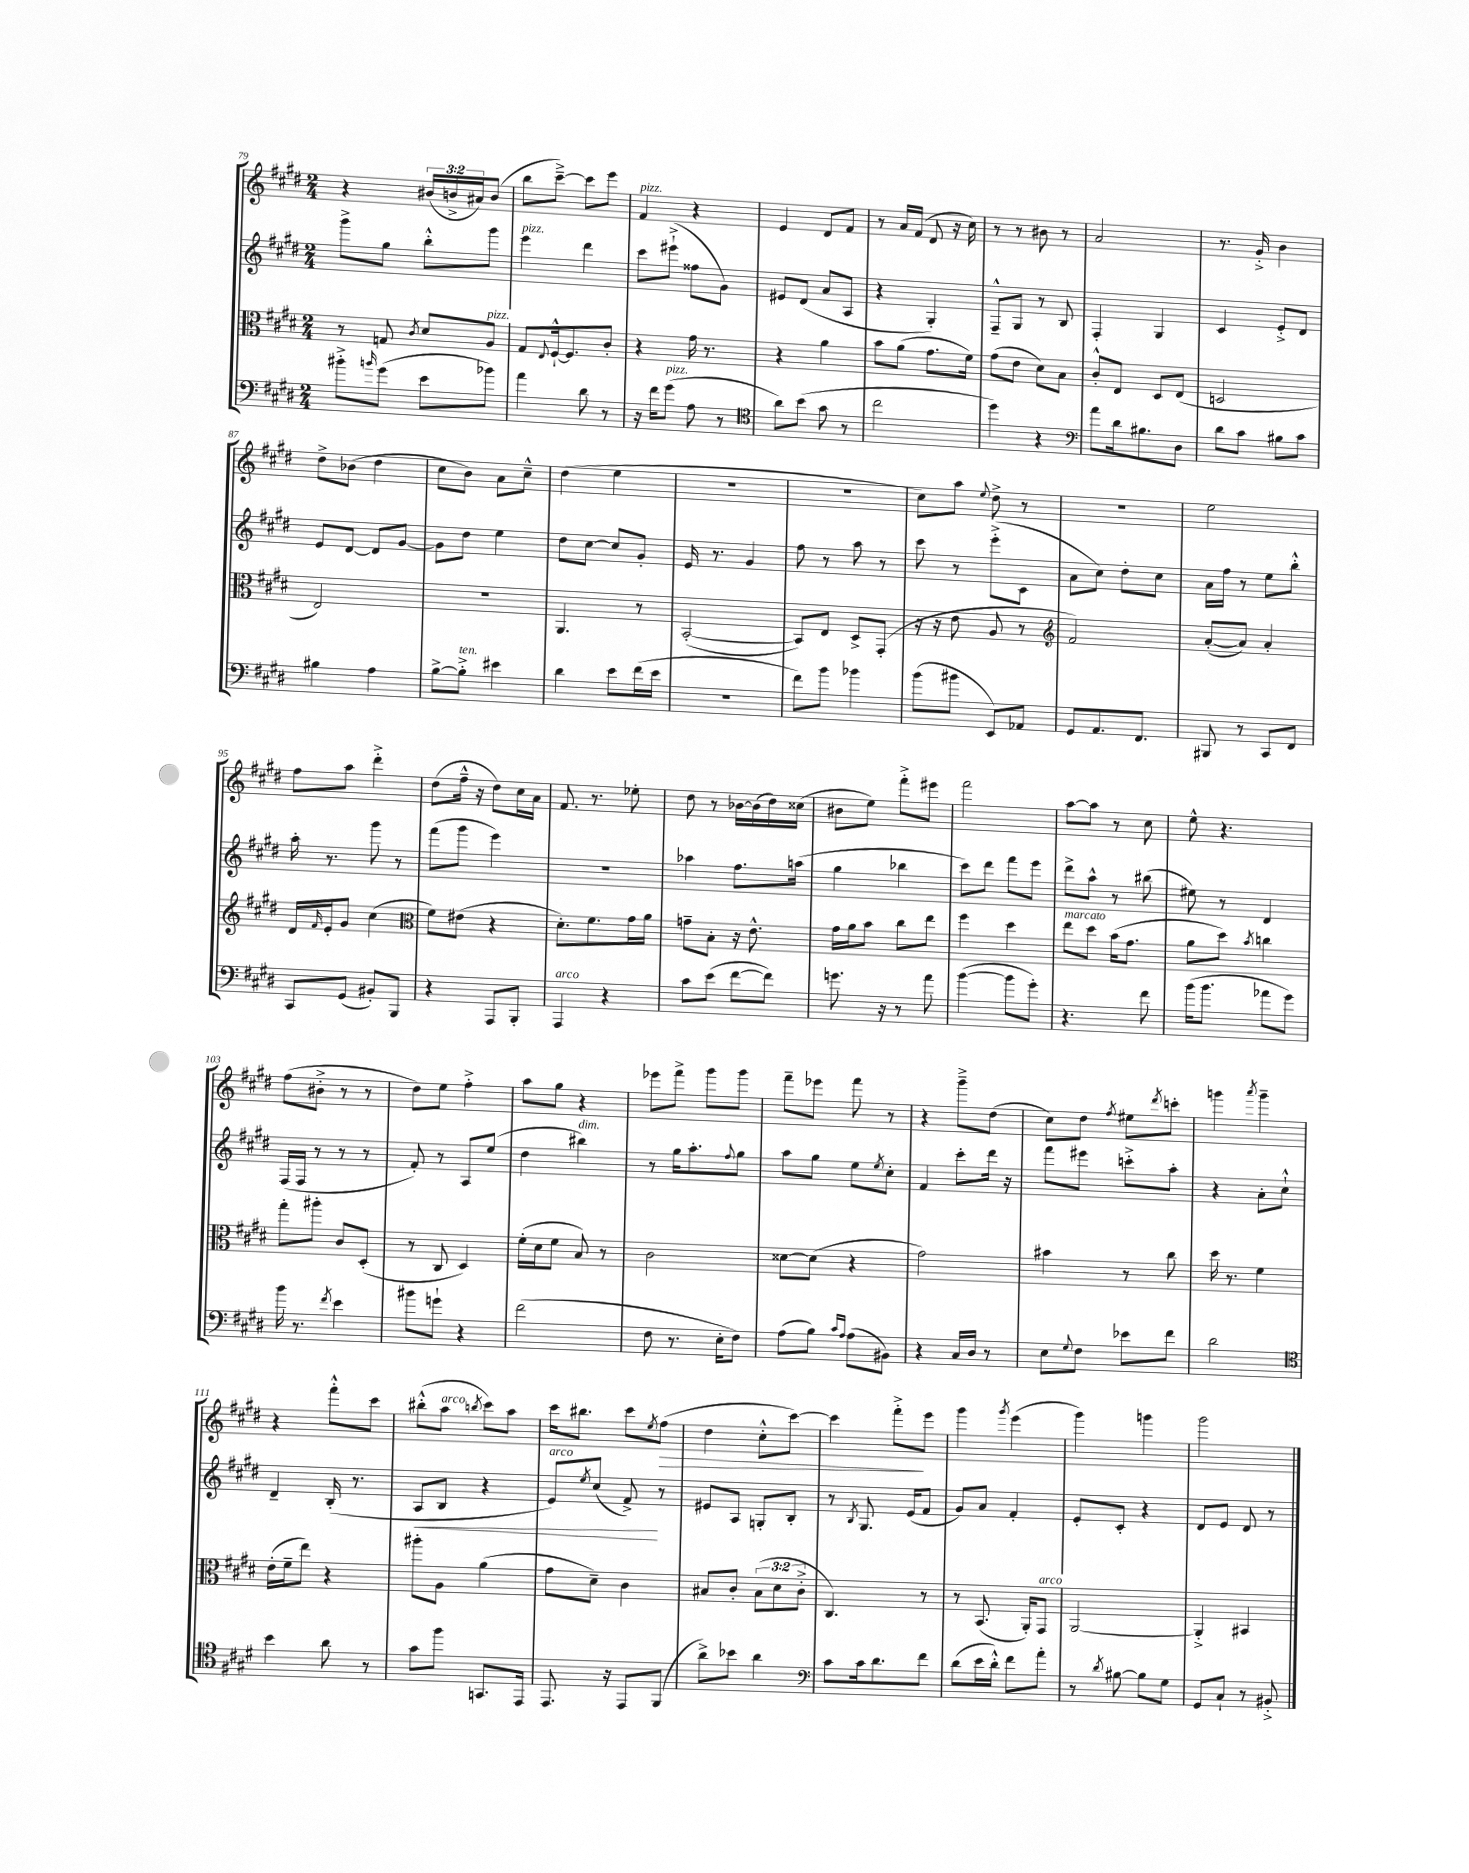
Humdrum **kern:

**kern	**kern	**kern	**dynam	**kern	**dynam
*part4	*part3	*part2	*part2	*part1	*part1
*staff4	*staff3	*staff2	*staff2	*staff1	*staff1
*clefF4	*clefC3	*clefG2	*	*clefG2	*
*k[f#c#g#d#]	*k[f#c#g#d#]	*k[f#c#g#d#]	*	*k[f#c#g#d#]	*
*M2/4	*M2/4	*M2/4	*	*M2/4	*
=79	=79	=79	=79	=79	=79
8b#X'^\L	8r	8ggg#^\L	.	4r	.
16qqbn/	.	.	.	.	.
(8g#\J	8Gn/	8gg#\J	.	.	.
.	8qc#/	.	.	.	.
8e\L	8d#/L	8bb'^^\L	.	(24b#X/LL	.
.	.	.	.	24bn^/	.
.	.	.	.	24a#X/J)	.
!	!LO:TX:a:i:t=pizz.	!	!	!	!
8b-X\J)	8A/J	8ggg#\J	.	(8b/J	.
=80	=80	=80	=80	=80	=80
!	!	!LO:TX:a:i:t=pizz.	!	!	!
4a\	8G#/L	4eee\	.	8bb\L	.
.	8qqE/	.	.	.	.
.	[16F#`^^/k	.	.	[8ccc#~^\J)	.
.	8.F#/]	.	.	.	.
8d#\	.	4ddd#\	.	8ccc#\L]	.
8r	8c#'/J	.	.	8eee\J	.
=81	=81	=81	=81	=81	=81
!	!	!	!	!LO:TX:a:i:t=pizz.	!
16r	4r	8ccc#\L	.	4f#/	.
16f#\KL	.	.	.	.	.
!LO:TX:a:i:t=pizz.	!	!	!	!	!
(8g#\J	.	(8eee#X`^\J	.	.	.
8A\	16g#\	8ff##X\L	.	4r	.
.	8.r	.	.	.	.
8r	.	8g#\J)	.	.	.
=82	=82	=82	=82	=82	=82
*clefC4	*	*	*	*	*
8a\L)	4r	8e#X/L	.	4e/	.
(8b\J	.	(8d#/J	.	.	.
8g#\	4a\	8a/L	.	8d#/L	.
8r	.	8A/J	.	8f#/J	.
=83	=83	=83	=83	=83	=83
2cc#\	8b\L	4r	.	8r	.
.	(8a\J	.	.	16a/LL	.
.	.	.	.	(16f#/JJ	.
.	8.g#\L	4G#'/)	.	8d#/	.
.	.	.	.	16r	.
.	16f#\Jk)	.	.	16cc#\)	.
=84	=84	=84	=84	=84	=84
4dd#\)	(8g#\L	8F#~^^/L	.	8r	.
.	8e\J	8G#/J	.	8r	.
4r	8d#\L)	8r	.	8b#X\	.
.	8B\J	8B/	.	8r	.
=85	=85	=85	=85	=85	=85
*clefF4	*	*	*	*	*
8a\L	8c#'^^/L	4F#'/	.	2a/	.
16d#\k	8E/J	.	.	.	.
8.B#X\	.	.	.	.	.
.	8D#/L	4G#/	.	.	.
8D#\J	(8E/J	.	.	.	.
=86	=86	=86	=86	=86	=86
8d#\L	2Dn/	4c#/	.	8.r	.
8c#\J	.	.	.	.	.
.	.	.	.	16g#'^/	.
8B#X\L	.	8e'^/L	.	4b\	.
8c#\J	.	8d#/J	.	.	.
!!LO:LB:g=z
=87	=87	=87	=87	=87	=87
4B#X\	2E/)	8e/L	.	8dd#^\L	.
.	.	[8d#/J	.	(8b-X\J	.
4A\	.	8d#/L]	.	4dd#\	.
.	.	[8g#/J	.	.	.
=88	=88	=88	=88	=88	=88
[8B^\L	2r	8g#\L]	.	8cc#\L	.
!LO:TX:a:i:t=ten.	!	!	!	!	!
8B'^\J]	.	8dd#\J	.	8b\J)	.
4e#X\	.	4ee\	.	8a\L	.
.	.	.	.	8cc#~^^\J	.
=89	=89	=89	=89	=89	=89
4d#\	4.AA/	8dd#\L	.	(4dd#\	.
.	.	[8cc#\J	.	.	.
8e\L	.	8cc#/L]	.	4ee\	.
(16f#\L	8r	8g#'/J	.	.	.
16e\JJ	.	.	.	.	.
=90	=90	=90	=90	=90	=90
2r	([2BB'/	16e/	.	2r	.
.	.	8.r	.	.	.
.	.	4g#/	.	.	.
=91	=91	=91	=91	=91	=91
8f#\L)	8BB/L])	8ff#\	.	2r	.
8b\J	8E/J	8r	.	.	.
4b-X\	8D#^/L	8aa\	.	.	.
.	(8GG#'/J	8r	.	.	.
=92	=92	=92	=92	=92	=92
(8b\L	16r	8ccc#\	.	8cc#\L)	.
.	16r	.	.	.	.
8b#X\J	8e\	8r	.	8aa\J	.
.	.	.	.	8qqee/	.
8EE/L)	8A/	(8eee'^\L	.	8dd#^\	.
8AA-X/J	8r	8c#\J	.	8r	.
=93	=93	=93	=93	=93	=93
*	*clefG2	*	*	*	*
8GG#/L	2f#/)	8a\L	.	2r	.
8.AA/	.	8cc#\J)	.	.	.
.	.	8dd#'\L	.	.	.
8.FF#/J	.	.	.	.	.
.	.	8cc#\J	.	.	.
=94	=94	=94	=94	=94	=94
8BBB#X/	([8a'/L	16a\LL	.	2ee\	.
.	.	16ff#\JJ	.	.	.
8r	8a/J])	8r	.	.	.
8CC#/L	4a'/	8ee\L	.	.	.
8FF#/J	.	8bb'^^\J	.	.	.
!!LO:LB:g=z
=95	=95	=95	=95	=95	=95
8CC#/L	16d#/LL	16aa'\	.	8ff#\L	.
.	16qqf#/	.	.	.	.
.	16e'/J	8.r	.	.	.
(8GG#/J	8g#/J	.	.	8aa\J	.
8BB#X'/L)	(4cc#\	8ggg#\	.	4ddd#'^\	.
8BBB/J	.	8r	.	.	.
=96	=96	=96	=96	=96	=96
*	*clefC3	*	*	*	*
4r	8f#\L)	(8fff#\L	.	(8dd#\L	.
.	(8e#X\J	8ggg#\J	.	16ff#~^^\Jk	.
.	.	.	.	16r	.
8AAA/L	4r	4eee\)	.	8dd#\L)	.
8BBB'/J	.	.	.	16cc#\L	.
.	.	.	.	16a\JJ	.
=97	=97	=97	=97	=97	=97
!LO:TX:a:i:t=arco	!	!	!	!	!
4AAA/	8.d#'\L)	2r	.	8.f#/	.
.	8.f#\	.	.	8.r	.
4r	.	.	.	.	.
.	16g#\L	.	.	8ee-X'\	.
.	16a\JJ	.	.	.	.
=98	=98	=98	=98	=98	=98
8c#\L	8gn~\L	4aa-X\	.	8dd#\	.
(8e\J	8B'\J	.	.	8r	.
[8f#\L	16r	8.ff#\L	.	[16b-X\LL	.
.	8.e^^\	.	.	(16b-\]	.
8f#\J])	.	.	.	16dd#\)	.
.	.	(16aan\Jk	.	(16cc##X\JJ	.
=99	=99	=99	=99	=99	=99
8.gn\	16g#\LL	4gg#\	.	8b#X\L	.
.	16a\J	.	.	.	.
.	8b\J	.	.	8ee\J)	.
16r	.	.	.	.	.
8r	8cc#\L	4bb-X\	.	8fff#'^\L	.
8a\	8ee\J	.	.	8eee#X\J	.
=100	=100	=100	=100	=100	=100
([4b\	4ff#\	8ccc#\L)	.	2fff#\	.
.	.	8ddd#\J	.	.	.
8b\L]	4dd#\	8fff#\L	.	.	.
8g#'\J)	.	8eee\J	.	.	.
=101	=101	=101	=101	=101	=101
!	!LO:TX:a:i:t=marcato	!	!	!	!
4.r	8ee\L	8ddd#^\L	.	[8aa\L	.
.	8dd#\J	8aa^^\J	.	8aa\J]	.
.	(16b\KL	8r	.	8r	.
.	8.g#\J	.	.	.	.
8f#\	.	(8bb#X\	.	8cc#\	.
=102	=102	=102	=102	=102	=102
(16b\KL	8a\L	8ee#X\)	.	8ee^^\	.
8.b\J	.	.	.	.	.
.	8dd#\J)	8r	.	4.r	.
.	8qb/	.	.	.	.
8a-X\L	4ccn\	4d#/	.	.	.
8g#\J)	.	.	.	.	.
!!LO:LB:g=z
=103	=103	=103	=103	=103	=103
16b\	8gg#'\L	(16F#/LL	.	(8ff#\L	.
8.r	.	16F#/JJ	.	.	.
.	8aa#X'\J	8r	.	8b#X'^\J	.
8qf#/	.	.	.	.	.
4e\	8c#/L	8r	.	8r	.
.	(8D#'/J	8r	.	8r	.
=104	=104	=104	=104	=104	=104
8b#X\L	8r	8f#'/)	.	8dd#\L)	.
8gn`\J	8C#/	8r	.	8ee\J	.
4r	4D#/)	8A/L	.	4ff#'^\	.
.	.	(8ee/J	.	.	.
=105	=105	=105	=105	=105	=105
(2f#\	(16f#'\LL	4dd#\	.	8aa\L	.
.	16d#\J	.	.	.	.
.	8f#\J	.	.	8gg#\J	.
!	!	!LO:TX:a:i:t=dim.	!	!	!
.	8B/)	4bb#X\)	.	4r	.
.	8r	.	.	.	.
=106	=106	=106	=106	=106	=106
8F#\	2c#\	8r	.	8eee-X\L	.
8.r	.	16gg#\KL	.	8fff#^\J	.
.	.	8.aa'\	.	.	.
.	.	.	.	8ggg#\L	.
16E'\KL	.	.	.	.	.
.	.	8qqff#/	.	.	.
8F#\J)	.	8gg#\J	.	8ggg#\J	.
=107	=107	=107	=107	=107	=107
(8A\L	[8d##X\L	8aa\L	.	8fff#~\L	.
8B\J)	(8d##\J]	8gg#\J	.	8eee-X\J	.
16qqc#/LL	.	.	.	.	.
16qqA/JJ	.	.	.	.	.
(8A\L	4r	8ee\L	.	8fff#\	.
.	.	8qee/	.	.	.
8BB#X\J)	.	8cc#'\J	.	8r	.
=108	=108	=108	=108	=108	=108
4r	2g#\)	4f#/	.	4r	.
16C#/LL	.	8ccc#'\L	.	8ggg#~^\L	.
16D#/JJ	.	.	.	.	.
8r	.	16ddd#\Jk	.	(8dd#\J	.
.	.	16r	.	.	.
=109	=109	=109	=109	=109	=109
8E\L	4b#X\	8fff#\L	.	8cc#\L)	.
8qqG#/	.	.	.	.	.
8F#\J	.	8eee#X\J	.	8dd#\J	.
.	.	.	.	8qff#/	.
8e-X\L	8r	8cccn'^\L	.	8ee#X\L	.
.	.	.	.	8qddd#/	.
8f#\J	8cc#\	8aa'\J	.	8cccn'\J	.
=110	=110	=110	=110	=110	=110
2d#\	16dd#\	4r	.	4gggn\	.
.	8.r	.	.	.	.
.	.	.	.	8qaaa/	.
.	4f#\	8a'\L	.	4ggg~\	.
.	.	8cc#`^^\J	.	.	.
!!LO:LB:g=z
=111	=111	=111	=111	=111	=111
*clefC4	*	*	*	*	*
4b\	(16e'\LL	4d#~/	.	4r	.
.	16f#~\J	.	.	.	.
.	8ee\J)	.	.	.	.
8a\	4r	(16B'/	.	8fff#'^^\L	.
.	.	8.r	.	.	.
8r	.	.	.	8ccc#\J	.
=112	=112	=112	=112	=112	=112
!	!	!	!LO:HP:b	!	!
8g#\L	8aa#X'\L	8A/L	<	(8bb#X'^^\L	.
!	!	!	!	!LO:TX:a:i:t=arco	!
8ff#\J	8A\J	8B/J	.	8aa\J	.
.	.	.	.	8qbbn/	.
8.GGn/L	(4a\	4r	.	8ccc#\L)	.
.	.	.	.	8aa\J	.
16EE/Jk	.	.	.	.	.
=113	=113	=113	=113	=113	=113
!	!	!LO:TX:a:i:t=arco	!	!	!
8.EE/	8g#\L	8e/L)	.	16ccc#\KL	.
.	.	.	.	8.bb#X\J	.
.	.	8qee/	.	.	.
.	8d#~\J)	(8cc#/J	.	.	.
16r	.	.	.	.	.
8EE/L	4c#\	8f#^/)	.	8ccc#\L	.
.	.	.	.	8qee/	.
!	!	!	!	!	!LO:HP:b
(8FF#/J	.	8r	[	(8ff#\J	>
=114	=114	=114	=114	=114	=114
8a^\L)	8B#X/L	8e#X/L	.	4dd#\	.
8b-X\J	8c#'/J	8A/J	.	.	.
4a\	(12B#\L	8Gn'/L	.	8cc#'^^\L	.
.	12d#\	.	.	.	.
.	.	8B'/J	.	[8ccc#\J)	.
.	12c#'^\J	.	.	.	.
=115	=115	=115	=115	=115	=115
*clefF4	*	*	*	*	*
8c#\L	4.C#/)	8r	.	4ccc#\]	.
.	.	8qB/	.	.	.
16c#\k	.	8.G#/	.	.	.
8.d#\	.	.	.	.	.
.	.	.	.	8fff#'^\L	.
.	.	(16e/KL	.	.	.
8f#\J	8r	8f#/J	.	8eee\J	]
=116	=116	=116	=116	=116	=116
(8d#\L	8r	8g#/L)	.	4ggg#\	.
16e\L	(8.BB/	8a/J	.	.	.
16d#'^^\JJ)	.	.	.	.	.
.	.	.	.	8qggg#/	.
8f#\L	.	4f#'/	.	(4eee\	.
.	16AA'/KL)	.	.	.	.
!	!LO:TX:a:i:t=arco	!	!	!	!
8a'\J	8GG#/J	.	.	.	.
=117	=117	=117	=117	=117	=117
8r	[2AA/	8e'/L	.	4ggg#\)	.
8qd#/	.	.	.	.	.
[8B#X\	.	8c#'/J	.	.	.
8B#\L]	.	4r	.	4gggn\	.
8G#\J	.	.	.	.	.
=118	=118	=118	=118	=118	=118
8GG#/L	4AA'^/]	8d#/L	.	2ggg#\	.
8C#`/J	.	8e/J	.	.	.
8r	4BB#X/	8d#/	.	.	.
8BB#X'^/	.	8r	.	.	.
==	==	==	==	==	==
*-	*-	*-	*-	*-	*-
